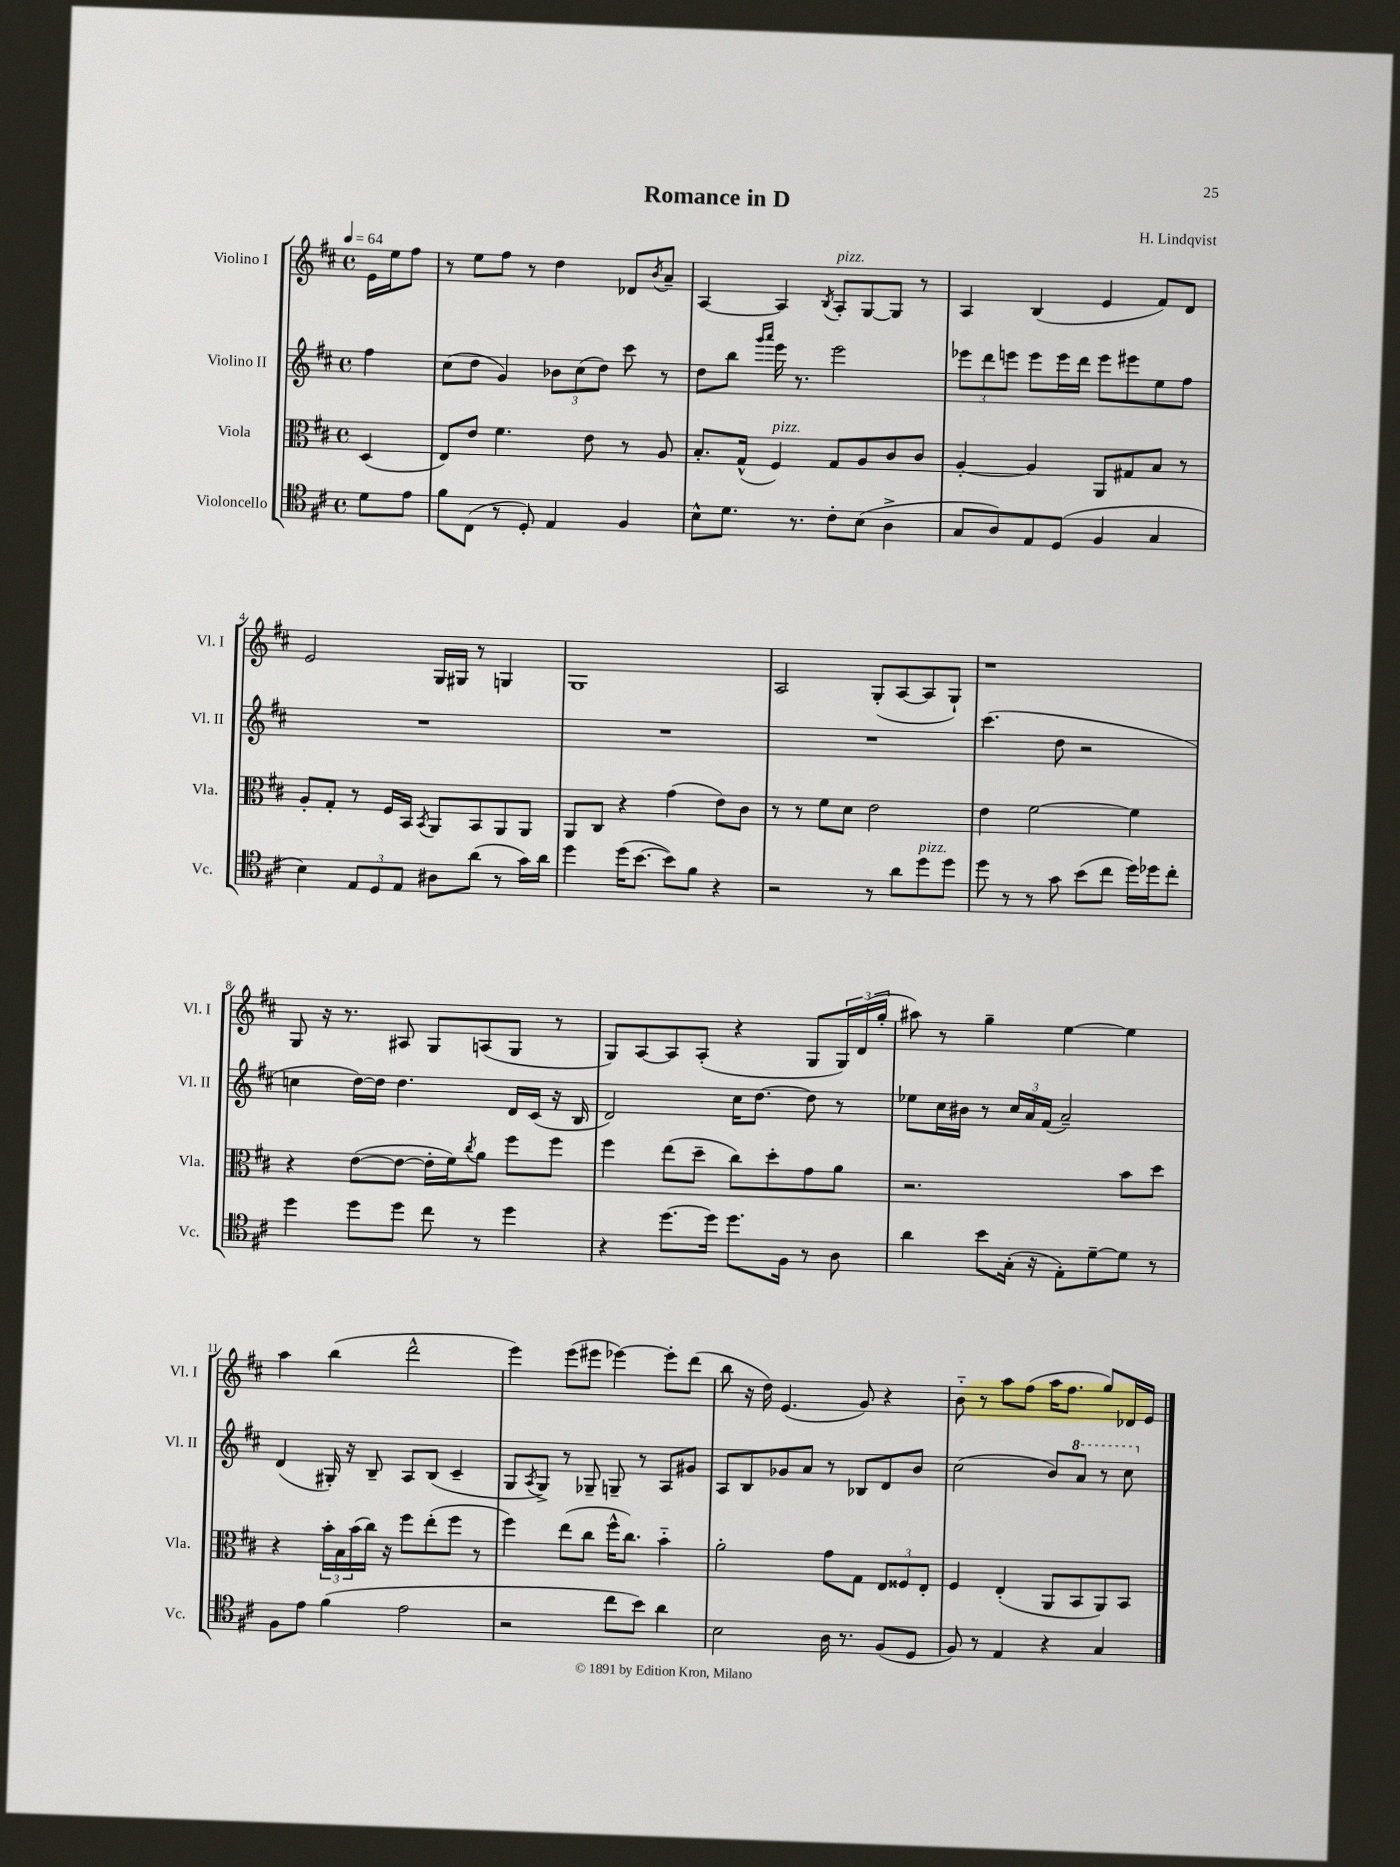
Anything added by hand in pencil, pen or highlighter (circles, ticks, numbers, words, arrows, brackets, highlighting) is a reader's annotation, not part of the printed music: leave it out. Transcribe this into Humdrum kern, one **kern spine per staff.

**kern	**kern	**kern	**kern
*staff4	*staff3	*staff2	*staff1
*clefC4	*clefC3	*clefG2	*clefG2
*k[f#c#]	*k[f#c#]	*k[f#c#]	*k[f#c#]
*M4/4	*M4/4	*M4/4	*M4/4
*met(c)	*met(c)	*met(c)	*met(c)
*MM64	*MM64	*MM64	*MM64
8d	(4D	4ff#	16e
.	.	.	16ee
8e	.	.	8ff#
=	=	=	=
8f#	8E)	(8cc#	8r
(8C#	8e	8dd	8ee
8r	4.f#	4g)	8ff#
8D')	.	.	8r
4E	.	12b-	4dd
.	.	(12cc#	.
.	8e	.	.
.	.	12dd)	.
4F#	8r	8ccc#	8d-
.	.	.	8qb
.	8A	8r	8a~
=	=	=	=
8B^^	8.B'	8dd	[4A
8.d	.	8bb	.
.	(16G^^	.	.
.	.	16qqggg	.
.	.	16qqaaa	.
.	4F#)	16eee	4A]
8.r	.	8.r	.
.	.	.	8qB
8c#'	8G	2eee	8A'
(8B	8A	.	[8G
4A^	8c#	.	8G]
.	8c#	.	8r
=	=	=	=
8G	[4A'	12eee-	4A
.	.	12ddd	.
8A)	.	.	.
.	.	12eee	.
8E	4A]	8eee	(4B
(8D	.	16eee	.
.	.	16ddd	.
4F#	8AA	8eee	4e
.	8G#	8eee#	.
4G	8B	8ee	8f#)
.	8r	8ff#	8d
=	=	=	=
4B)	8A'	1r	2e
.	8G'	.	.
12E	8r	.	.
12D	.	.	.
.	16F#	.	.
12E	.	.	.
.	16BB	.	.
.	8qBB	.	.
8A#	8AA	.	16G
.	.	.	16G#
(8a	8BB	.	8r
8r	8AA	.	4G
16g)	8AA	.	.
16a	.	.	.
=	=	=	=
4dd	8AA	1r	1G
.	8C#	.	.
(16dd	4r	.	.
[8.b	.	.	.
8b])	(4g	.	.
8f#	.	.	.
4r	8e)	.	.
.	8c#	.	.
=	=	=	=
2r	8r	1r	2A
.	8r	.	.
.	8f#	.	.
.	8d	.	.
8r	2e	.	(8G'
8a	.	.	[8A
8dd	.	.	8A]
8dd	.	.	8G`)
=	=	=	=
8dd	4e	(4.ccc#	1r
8r	.	.	.
8r	[2f#	.	.
8g	.	8dd	.
(8b	.	2r	.
8cc#	.	.	.
16dd)	4f#]	.	.
16dd-	.	.	.
8cc#'	.	.	.
=	=	=	=
4dd	4r	4cc	8G
.	.	.	16r
.	.	.	8.r
8dd	([8e	[16dd)	.
.	.	16dd]	.
8dd	8e_	4.dd	8A#
8cc#	16e']	.	8G
.	16f#)	.	.
.	8qcc#	.	.
8r	8a	.	(8A
4dd	8ff#	16d	8G
.	.	(16c#	.
.	8ff#	16r	8r
.	.	16B	.
=	=	=	=
4r	4ff#	2d)	8G)
.	.	.	[8A
[8.dd	(8ee	.	8A]
.	8dd~	.	(8A'
16dd]	.	.	.
8.dd	8cc#)	16cc#	4r
.	.	[8.dd	.
.	8dd'	.	.
16F#	.	.	.
8r	8g	8dd]	8G
8A	8a	8r	24G)
.	.	.	(24d
.	.	.	24gg'
=	=	=	=
4a	2.r	8ee-	8aa#)
.	.	16cc#	8r
.	.	16b#	.
8b	.	8r	4gg~
(16G'	.	24cc#	.
.	.	24a	.
16r	.	.	.
.	.	(24f#	.
8E')	.	2a~)	[4ee
[8d~	.	.	.
8d]	8b	.	4ee]
8r	8dd	.	.
=	=	=	=
8F#	4r	(4d	4aa
8e	.	.	.
(4f#	24b'	16G#')	(4bb
.	24B	.	.
.	.	16r	.
.	(24b	.	.
.	16cc#)	8B~	.
.	16r	.	.
2e	8ff#	8A	2ddd^^
.	(8ee'	(8B	.
.	8ff#	4c#~	.
.	8r	.	.
=	=	=	=
2r	4ff#)	8G	4eee)
.	.	8qA	.
.	.	8G^)	.
.	(8ee	8r	(8eee
.	8cc#	8G-~	8eee#
8cc#	16ff#^^	8G~	[4eee-)
.	8.cc#)	.	.
8b)	.	8r	.
4a	4b'~	8A	8eee-']
.	.	8g#	(8ddd
=	=	=	=
2B	2a'	8A	8bb
.	.	8B	16r
.	.	.	16dd)
.	.	8g-	(4.e
.	.	8a	.
16A	8g	8r	.
8.r	.	.	.
.	8G	8B-	8g)
(8F#	12E	8d	4r
.	12F##	.	.
8D	.	8b	.
.	12E'	.	.
=	=	=	=
8F#)	4F#	(2cc#	8b'~
8r	.	.	8r
4E	(4E'	.	8aa
.	.	.	(8ff#
4r	8AA	8b)	16aa
.	.	.	8.ff#
.	8BB	8aa	.
4G	8AA)	8r	8gg)
.	8BB	8ccc#	16d-
.	.	.	16e
==	==	==	==
*-	*-	*-	*-
